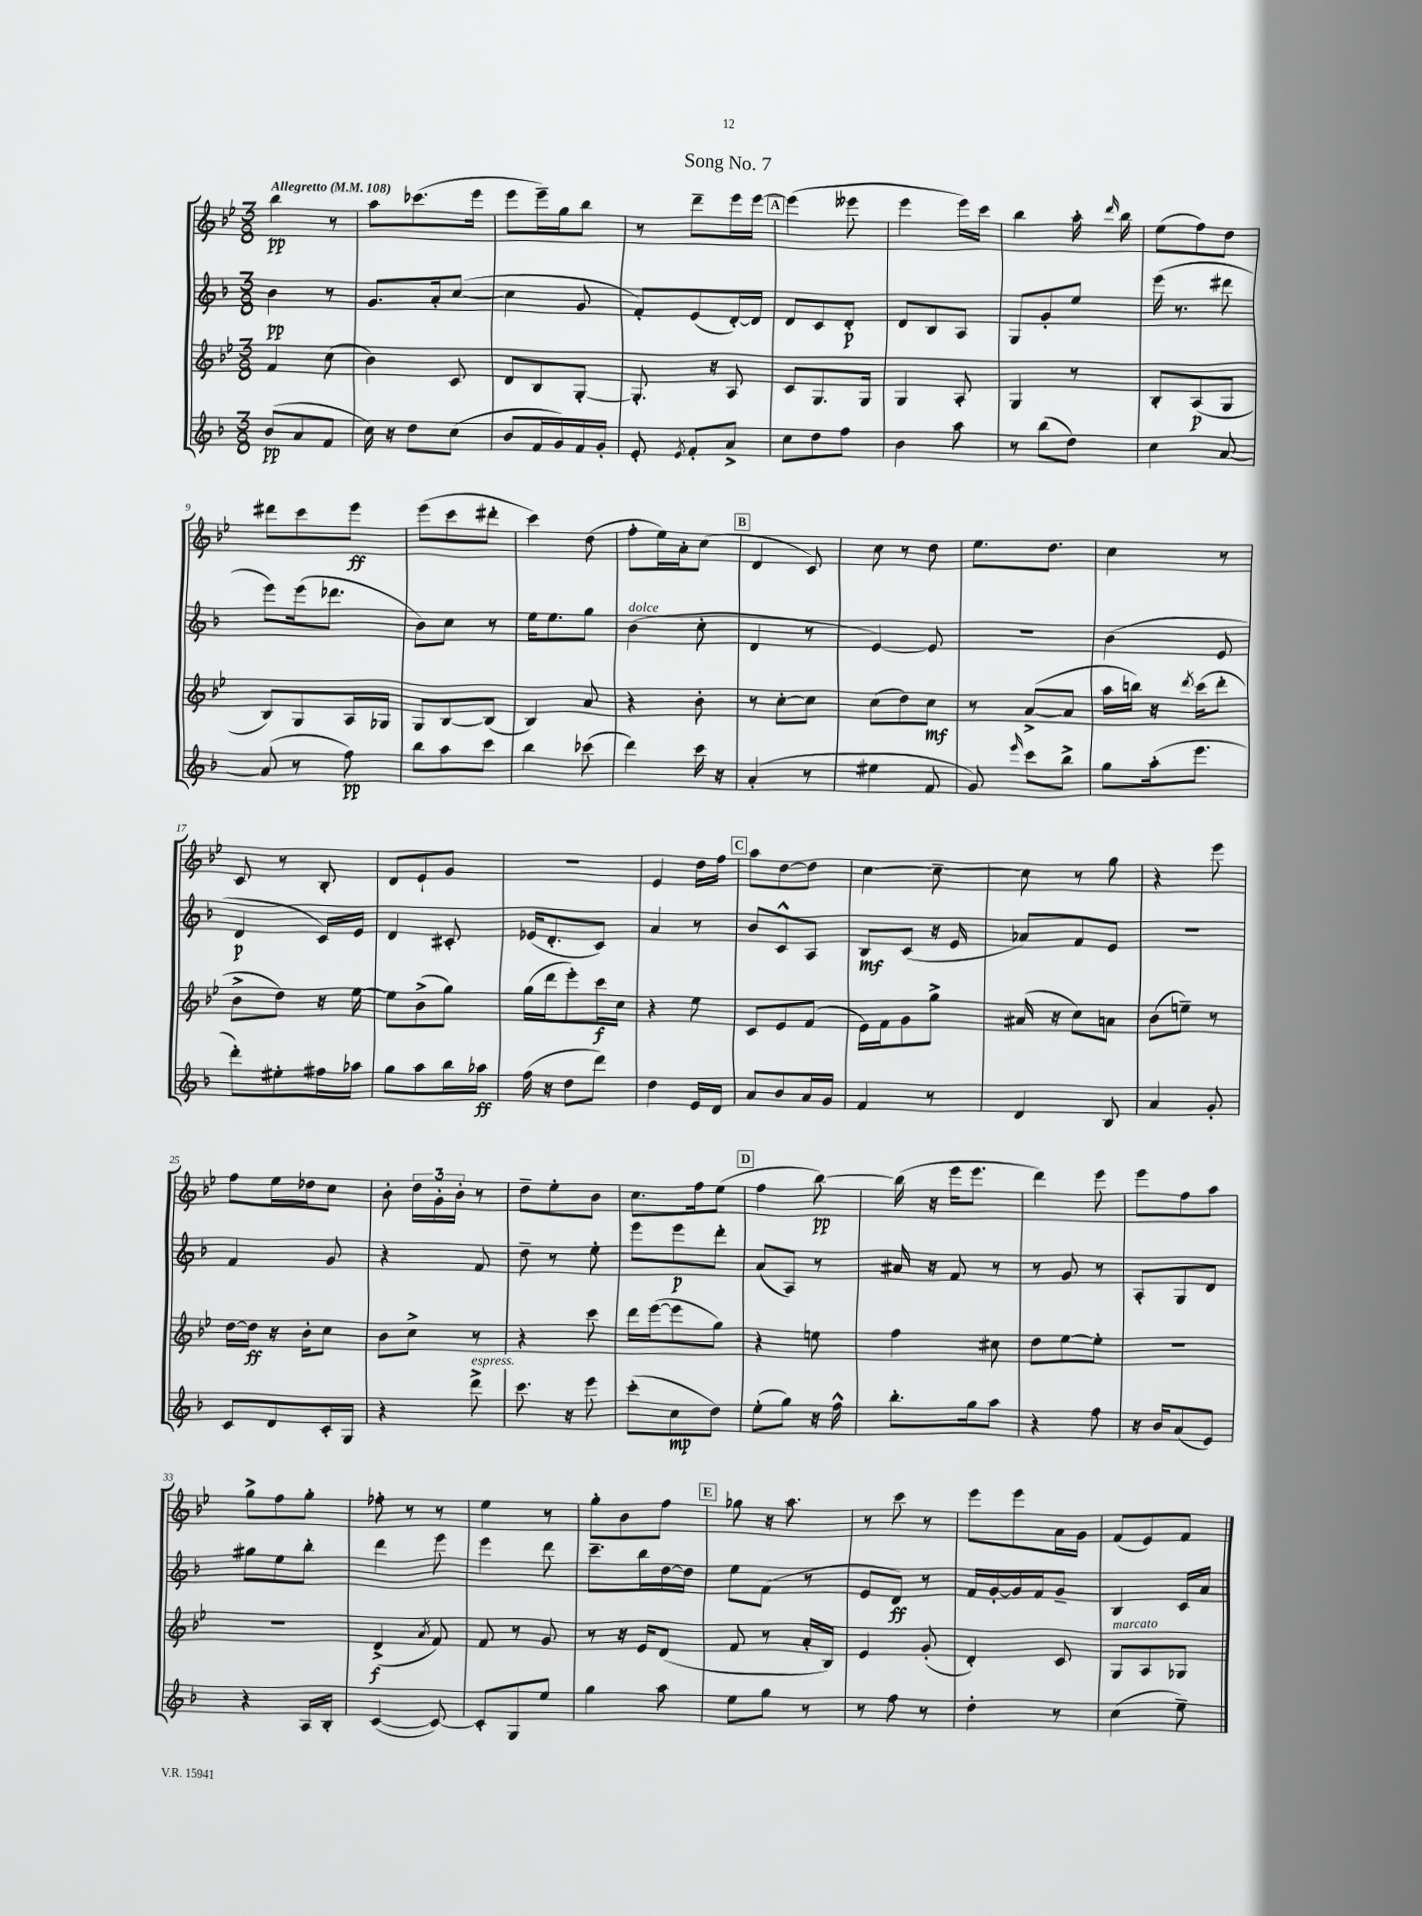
\header { title = "Song No. 7" }
<<
\new StaffGroup <<
\new Staff = "s0" {
    \clef treble \key bes \major \numericTimeSignature \time 3/8 \tempo "Allegretto" 4 = 108
    \autoBeamOff bes''4\pp r8 |
    a''8[ ces'''8.( ees'''16] |
    ees'''8[ ees'''16--) g''16 bes''8] |
    r8 d'''8[-- ees'''16 ees'''16]~ |
    \mark \markup { \box "A" } ees'''4( eeses'''8 |
    ees'''4 ees'''16[) c'''16] |
    bes''4 a''16-. \grace { d'''16 } bes''16 |
    ees''8[( f''8) d''8] |
    dis'''8[ c'''8 ees'''8]\ff |
    ees'''8[( c'''8 dis'''8]-. |
    c'''4) d''8( |
    f''8[-. ees''16) a'16-. c''8]( |
    \mark \markup { \box "B" } d'4 c'8) |
    c''8 r8 d''8 |
    ees''8.[ d''8.] |
    c''4 r8 |
    c'8 r8 bes8-. |
    d'8[ ees'8-! g'8] |
    R4. |
    ees'4 d''16[ f''16] |
    \mark \markup { \box "C" } a''8[ d''8~ d''8] |
    c''4~ c''8~-- |
    c''8 r8 g''8 |
    r4 ees'''8 |
    f''8[ ees''16 des''16 c''8] |
    bes'8-. \tuplet 3/2 { d''16[ g'16-. bes'16]-. } r8 |
    d''8[-- ees''8-. bes'8] |
    c''8.[ f''16 ees''8]( |
    \mark \markup { \box "D" } f''4 bes''8~\pp) |
    bes''16( r16 ees'''16[ ees'''8.] |
    d'''4) ees'''8 |
    ees'''8[ f''8 a''8] |
    g''8[-> f''8 g''8]-. |
    fes''8-. r8 r8 |
    ees''4 r8 |
    g''8[-. bes'8 f''8] |
    \mark \markup { \box "E" } ges''8 r16 a''8. |
    r8 c'''8 r8 |
    ees'''8[ ees'''8 a'16 g'16] |
    f'8[( ees'8) f'8] \bar "|." |
}
\new Staff = "s1" {
    \clef treble \key f \major \numericTimeSignature \time 3/8
    \autoBeamOff bes'4\pp r8 |
    g'8.[ a'16-. c''8]~( |
    c''4 g'8 |
    f'8[-.) e'8( d'16~-.) d'16] |
    \mark \markup { \box "A" } d'8[ c'8 d'8]-.\p |
    d'8[ bes8 a8] |
    g8[ g'8-. e''8] |
    e'''16( r8. dis'''8 |
    e'''8[) e'''16( des'''8.] |
    bes'8[) c''8] r8 |
    e''16[ e''8. g''8] |
    bes'4^\markup { \italic "dolce" }( c''8-. |
    \mark \markup { \box "B" } d'4 r8 |
    e'4~) e'8 |
    R4. |
    bes'4( e'8 |
    d'4\p c'16[) e'16] |
    d'4 cis'8-. |
    ees'16[( d'8.-. c'8]) |
    a'4 r8 |
    \mark \markup { \box "C" } bes'8[ c'8-^ a8] |
    bes8[\mf c'8]( r16 e'16 |
    aes'8[) f'8 e'8] |
    R4. |
    f'4 g'8 |
    r4 f'8 |
    d''8-- r8 e''8-. |
    e'''8[ e'''8\p d'''8]-. |
    \mark \markup { \box "D" } a'8[( a8]) r8 |
    ais'16 r16 f'8 r8 |
    r8 g'8 r8 |
    a8[-. g8 d'8] |
    gis''8[ e''8 bes''8]-. |
    d'''4 e'''8 |
    e'''4 d'''8 |
    c'''8.[-- bes''16 d''16~ d''16] |
    \mark \markup { \box "E" } e''8[ f'8]( r8 |
    e'8[ d'8]\ff) r8 |
    f'16[ g'16~-. g'16 f'16 g'8]-- |
    bes4 c'16[ a'16] \bar "|." |
}
\new Staff = "s2" {
    \clef treble \key bes \major \numericTimeSignature \time 3/8
    \autoBeamOff f'4 c''8( |
    bes'4) c'8 |
    d'8[ bes8 g8]~-. |
    g8.-. r16 a8 |
    \mark \markup { \box "A" } c'8[ g8. g16] |
    g4 a8-. |
    g4 r8 |
    bes8[-. a8\p( g8] |
    bes8[) g8 a16 ges16] |
    g8[ bes8~ bes8]( |
    bes4) a'8 |
    r4 bes'8-. |
    \mark \markup { \box "B" } r8 c''8[~-. c''8] |
    c''8[( d''8) c''8]\mf |
    r8 a'8[~->( a'8] |
    a''16[ b''16]) r16 \acciaccatura { d'''8 } c'''16[( d'''8]-. |
    bes'8[-> d''8]) r16 ees''16~ |
    ees''8[ bes'8->( g''8]) |
    g''16[( d'''16 ees'''8-.) c'''16\f c''16] |
    r4 ees''8 |
    \mark \markup { \box "C" } c'8[ ees'8 f'8]( |
    ees'16[) f'16 g'8 g''8]-> |
    ais'16( r16 c''8[) a'8] |
    bes'8[( e''8]--) r8 |
    d''16[~ d''16]\ff r16 bes'16[-. c''8] |
    bes'8[ c''8]-> r8 |
    r4 c'''8 |
    d'''16[ ees'''16~( ees'''8 g''8]) |
    \mark \markup { \box "D" } r4 e''8 |
    f''4 cis''8 |
    d''8[ ees''8~ ees''8]-. |
    R4. |
    R4. |
    d'4->\f( \acciaccatura { a'8 } f'8) |
    f'8 r8 g'8 |
    r8 r16 ees'16[ d'8]( |
    \mark \markup { \box "E" } f'8 r8 a'16[-. bes16]) |
    ees'4 g'8-.( |
    d'4-.) c'8 |
    g8[^\markup { \italic "marcato" } a8 ges8] \bar "|." |
}
\new Staff = "s3" {
    \clef treble \key f \major \numericTimeSignature \time 3/8
    \autoBeamOff bes'8[\pp( a'8 f'8] |
    c''16) r16 d''8[ c''8]( |
    bes'8[ f'16 g'16) f'16 g'16]-. |
    e'8-. \acciaccatura { e'8 } f'8[-. a'8]-> |
    \mark \markup { \box "A" } c''8[ d''8 f''8] |
    bes'4 a''8 |
    r8 bes''8[( d''8]) |
    c''4 a'8~ |
    a'8( r8 f''8\pp) |
    bes''8[ a''8 c'''8] |
    bes''4 ces'''8( |
    d'''4) c'''16 r16 |
    \mark \markup { \box "B" } a'4-.( r8 |
    eis''4 f'8 |
    g'8) \grace { e'''16 } c'''8[ bes''8]-> |
    g''8[ a''16-.( e'''8.] |
    d'''8[-.) eis''8-. fis''16 aes''16] |
    g''8[ a''8 bes''16 aes''16]\ff |
    f''16( r16 d''8[ d'''8]) |
    d''4 e'16[ d'16] |
    \mark \markup { \box "C" } a'8[ bes'8 a'16 g'16] |
    f'4 r8 |
    d'4 bes8 |
    a'4 g'8-. |
    c'8[ d'8 c'16-. g16] |
    r4 d'''8->^\markup { \italic "espress." } |
    c'''8. r16 e'''8 |
    c'''8[-.( c''8\mp d''8]) |
    \mark \markup { \box "D" } e''8[-.( g''8]) r16 f''16-^ |
    bes''8.[-. g''16 a''8] |
    r4 f''8 |
    r16 bes'16[ a'8( e'8]) |
    r4 a16[ bes16]-. |
    c'4~( c'8~) |
    c'8[-. g8 e''8] |
    g''4 a''8 |
    \mark \markup { \box "E" } e''8[ g''8] r8 |
    r8 f''8 r8 |
    d''4-. r8 |
    c''4( e''8--) \bar "|." |
}
>>
>>
